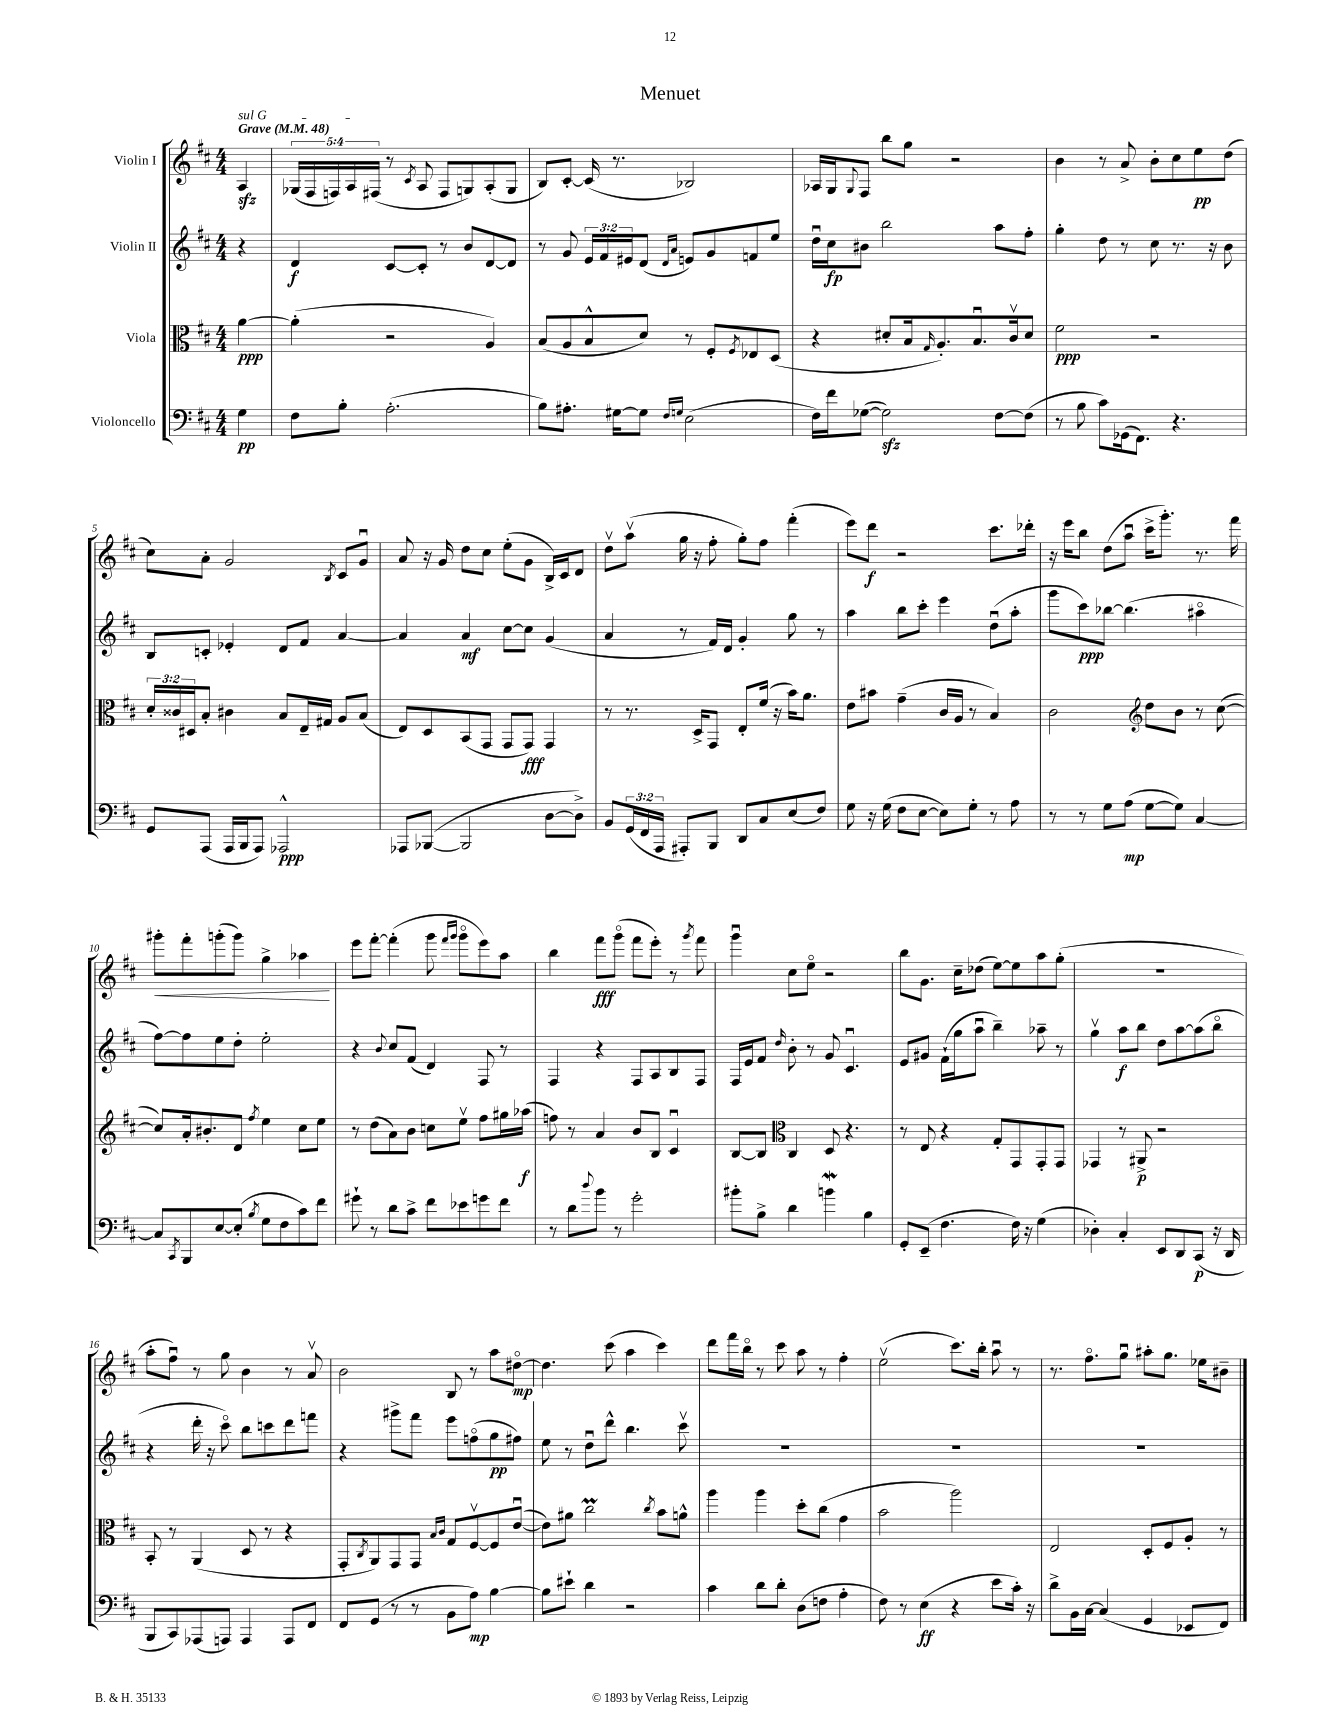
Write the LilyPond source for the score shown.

\header { title = "Menuet" }
<<
\new StaffGroup <<
\new Staff = "s0" \with { instrumentName = "Violin I" } {
    \clef treble \key d \major \numericTimeSignature \time 4/4 \override Staff.TupletNumber.text = #tuplet-number::calc-fraction-text \partial 4 \tempo "Grave" 4 = 48
    \once \override TextSpanner.bound-details.left.text = \markup { \italic "sul G" } a4\sfz\startTextSpan |
    \tuplet 5/4 { ges16( fis16 f16) a16 fis16\stopTextSpan( } r8 \acciaccatura { cis'8 } a8 fis8 g8) a8-.( g8 |
    b8) cis'8~-. cis'16( r8. bes2) |
    aes16 g16 \appoggiatura { g8 } fis8 b''8 g''8 r2 |
    b'4 r8 a'8-> b'8-. cis''8 e''8\pp d''8( |
    cis''8) a'8-. g'2 \acciaccatura { b8 } cis'8 g'8\downbow |
    a'8 r16 g'16 d''8 cis''8 e''8-.( g'8 b16->) cis'16 d'8 |
    d''8\upbow a''8\upbow( g''16 r16 fis''8-. g''8-.) fis''8 fis'''4-.( |
    e'''8) d'''8\f r2 cis'''8. des'''16-. |
    r16 e'''16 b''8 d''8( a''8\downbow cis'''16-> g'''8.-.) r8. fis'''16 |
    gis'''8-.\< fis'''8-. g'''8-.( g'''8) g''4-> aes''4\! |
    e'''8 fis'''8~-. fis'''4-.( g'''8 \grace { fis'''16 g'''16 } g'''8\flageolet e'''8) a''8 |
    b''4 fis'''8\fff g'''8\flageolet( fis'''8 e'''8-.) r8 \acciaccatura { g'''8 } fis'''8 |
    g'''4\downbow cis''8 e''8\flageolet r2 |
    b''8 g'8. cis''16-- des''8( e''8~) e''8 a''8 g''8-.( |
    R1 |
    a''8-. fis''8\downbow) r8 g''8 b'4 r8 a'8\upbow |
    b'2 b8 r8 a''8 dis''8~\flageolet\mp |
    dis''4. cis'''8( a''4 cis'''4) |
    d'''8 fis'''16 b''16\flageolet r8 cis'''8 a''8 r8 fis''4-. |
    e''2\upbow( cis'''8.) b''16-. a''8\downbow r8 |
    r8. fis''8.\flageolet g''8\downbow ais''8-. g''8. ees''16 bis'8-- \bar "|." |
}
\new Staff = "s1" \with { instrumentName = "Violin II" } {
    \clef treble \key d \major \numericTimeSignature \time 4/4 \override Staff.TupletNumber.text = #tuplet-number::calc-fraction-text \partial 4
    r4 |
    d'4\f cis'8~ cis'8-. r8 b'8 d'8~ d'8 |
    r8 g'8 \tuplet 3/2 { e'16 fis'16 eis'16 } d'8( \grace { d'16 a'16 } e'8) g'8 f'8 e''8 |
    d''16\downbow cis''16\fp bis'8 b''2 a''8 fis''8-. |
    g''4-. d''8 r8 cis''8 r8. r16 b'8 |
    b8 c'8-. ees'4-. d'8 fis'8 a'4~ |
    a'4 a'4\mf cis''8~ cis''8 g'4( |
    a'4 r8 fis'16) d'16 g'4-. g''8 r8 |
    a''4 b''8 cis'''8-. e'''4 d''8\downbow( a''8-. |
    g'''8 cis'''8\ppp) bes''8~ bes''4.( ais''4\flageolet |
    fis''8~) fis''8 e''8 d''8-. e''2-. |
    r4 \appoggiatura { b'8 } cis''8 fis'8( d'4) fis8 r8 |
    fis4 r4 fis8 a8 b8 fis8 |
    fis16 e'16 fis'8 \grace { d''16 } b'8-. r8 g'8 cis'4.\downbow |
    e'8 gis'8 fis'16-!( g''16 a''8\downbow b''4--) aes''8-- r8 |
    g''4\upbow a''8\f b''8 d''8 a''8~ a''8( b''8\flageolet |
    r4 d'''16-. r16 cis'''8\flageolet) b''8 c'''8 d'''8 f'''8 |
    r4 gis'''8-> fis'''8 e'''8 f''8\flageolet( g''8\pp fis''8) |
    e''8 r8 d''8\downbow d'''8-^ b''4. cis'''8\upbow |
    R1 |
    R1 |
    R1 \bar "|." |
}
\new Staff = "s2" \with { instrumentName = "Viola" } {
    \clef alto \key d \major \numericTimeSignature \time 4/4 \override Staff.TupletNumber.text = #tuplet-number::calc-fraction-text \partial 4
    a'4~\ppp |
    a'4-.( r2 a4) |
    b8( a8 b8-^ d'8) r8 fis8-. \acciaccatura { fis8 } ees8 d8( |
    r4 dis'8-. b16 \grace { g16 } a8.-.) b8.\downbow cis'16\upbow dis'8 |
    fis'2\ppp r2 |
    \tuplet 3/2 { d'16-. cisis'16 dis16 } b8-. cis'4 b8 e16-- gis16 a8 b8( |
    e8) d8 b,8( g,8 g,8 g,8\fff) g,4 |
    r8 r8. d16-> g,8 e8-. fis'16( r16 b'16) a'8. |
    e'8 bis'8 g'4--( cis'16 a16 r8 b4) |
    cis'2 \clef treble d''8 b'8 r8 cis''8~( |
    cis''8) a'16-. bis'8.-. d'8 \acciaccatura { fis''8 } e''4 cis''8 e''8 |
    r8 d''8( a'8) b'8 c''8 e''8\upbow fis''8 gis''16 aes''16\f( |
    f''8) r8 a'4 b'8 b8 cis'4\downbow |
    b8~ b8 \clef alto cis4 d8 r4. |
    r8 e8 r4 g8-. g,8 g,8-. g,8 |
    ges,4 r8 ais,8->\p r2 |
    b,8-. r8 a,4( d8 r8 r4 |
    g,8-. \acciaccatura { cis8 } a,8) g,8 g,8 \grace { b16 cis'16 } g8 fis8~\upbow fis8 e'8~\downbow( |
    e'8) ais'8 cis''2\prall \acciaccatura { cis''8 } b'8 a'8-^ |
    a''4 a''4 d''8-. cis''8( g'4 |
    b'2 a''2) |
    e2 d8-. fis8 a8-. r8 \bar "|." |
}
\new Staff = "s3" \with { instrumentName = "Violoncello" } {
    \clef bass \key d \major \numericTimeSignature \time 4/4 \override Staff.TupletNumber.text = #tuplet-number::calc-fraction-text \partial 4
    g4\pp |
    fis8 b8-. a2.-.( |
    b8) ais8.-. gis16~ gis8 \grace { fis16 g16 } e2( |
    fis16) fis'16 ges8~( ges2\sfz) fis8~ fis8( |
    r8 b8 cis'8) ges,16( fis,8.) r4. |
    g,8 a,,8( a,,16 b,,16 a,,8) aes,,2-^\ppp |
    aes,,8 bes,,8~( bes,,2 d8~ d8->) |
    b,8 \tuplet 3/2 { g,16( fis,16 a,,16 } ais,,8-.) b,,8 d,8 cis8 e8( fis8) |
    g8 r16 g16( fis8 e8~ e8) g8-. r8 a8 |
    r8 r8 g8 a8\mp( g8~ g8) cis4~ |
    cis8 \acciaccatura { cis,8 } b,,8 e8~ e8-.( \acciaccatura { b8 } g8 fis8 cis'8) fis'8 |
    gis'8-! r8 d'8 cis'8-> fis'8 ees'8 g'8 fis'8 |
    r8 d'8 \appoggiatura { d''8 } b'8 r8 g'2-. |
    bis'8-. b8-> d'4 b'4\mordent b4 |
    g,8-. e,8--( fis4. fis16) r16 g4( |
    des4-.) cis4-. e,8 d,8 cis,8\p( r16 d,16 |
    b,,8 cis,8) aes,,8( a,,8) a,,4 a,,8 fis,8 |
    fis,8 g,8( r8 r8 b,8 a8\mp) b4~ |
    b8 eis'8-! d'4 r2 |
    cis'4 d'8 d'8-. d8( f8 a4-. |
    fis8) r8 e4\ff( r4 e'8 cis'16-.) r16 |
    d'8-> b,16 cis16~ cis4( g,4 ees,8 fis,8) \bar "|." |
}
>>
>>
